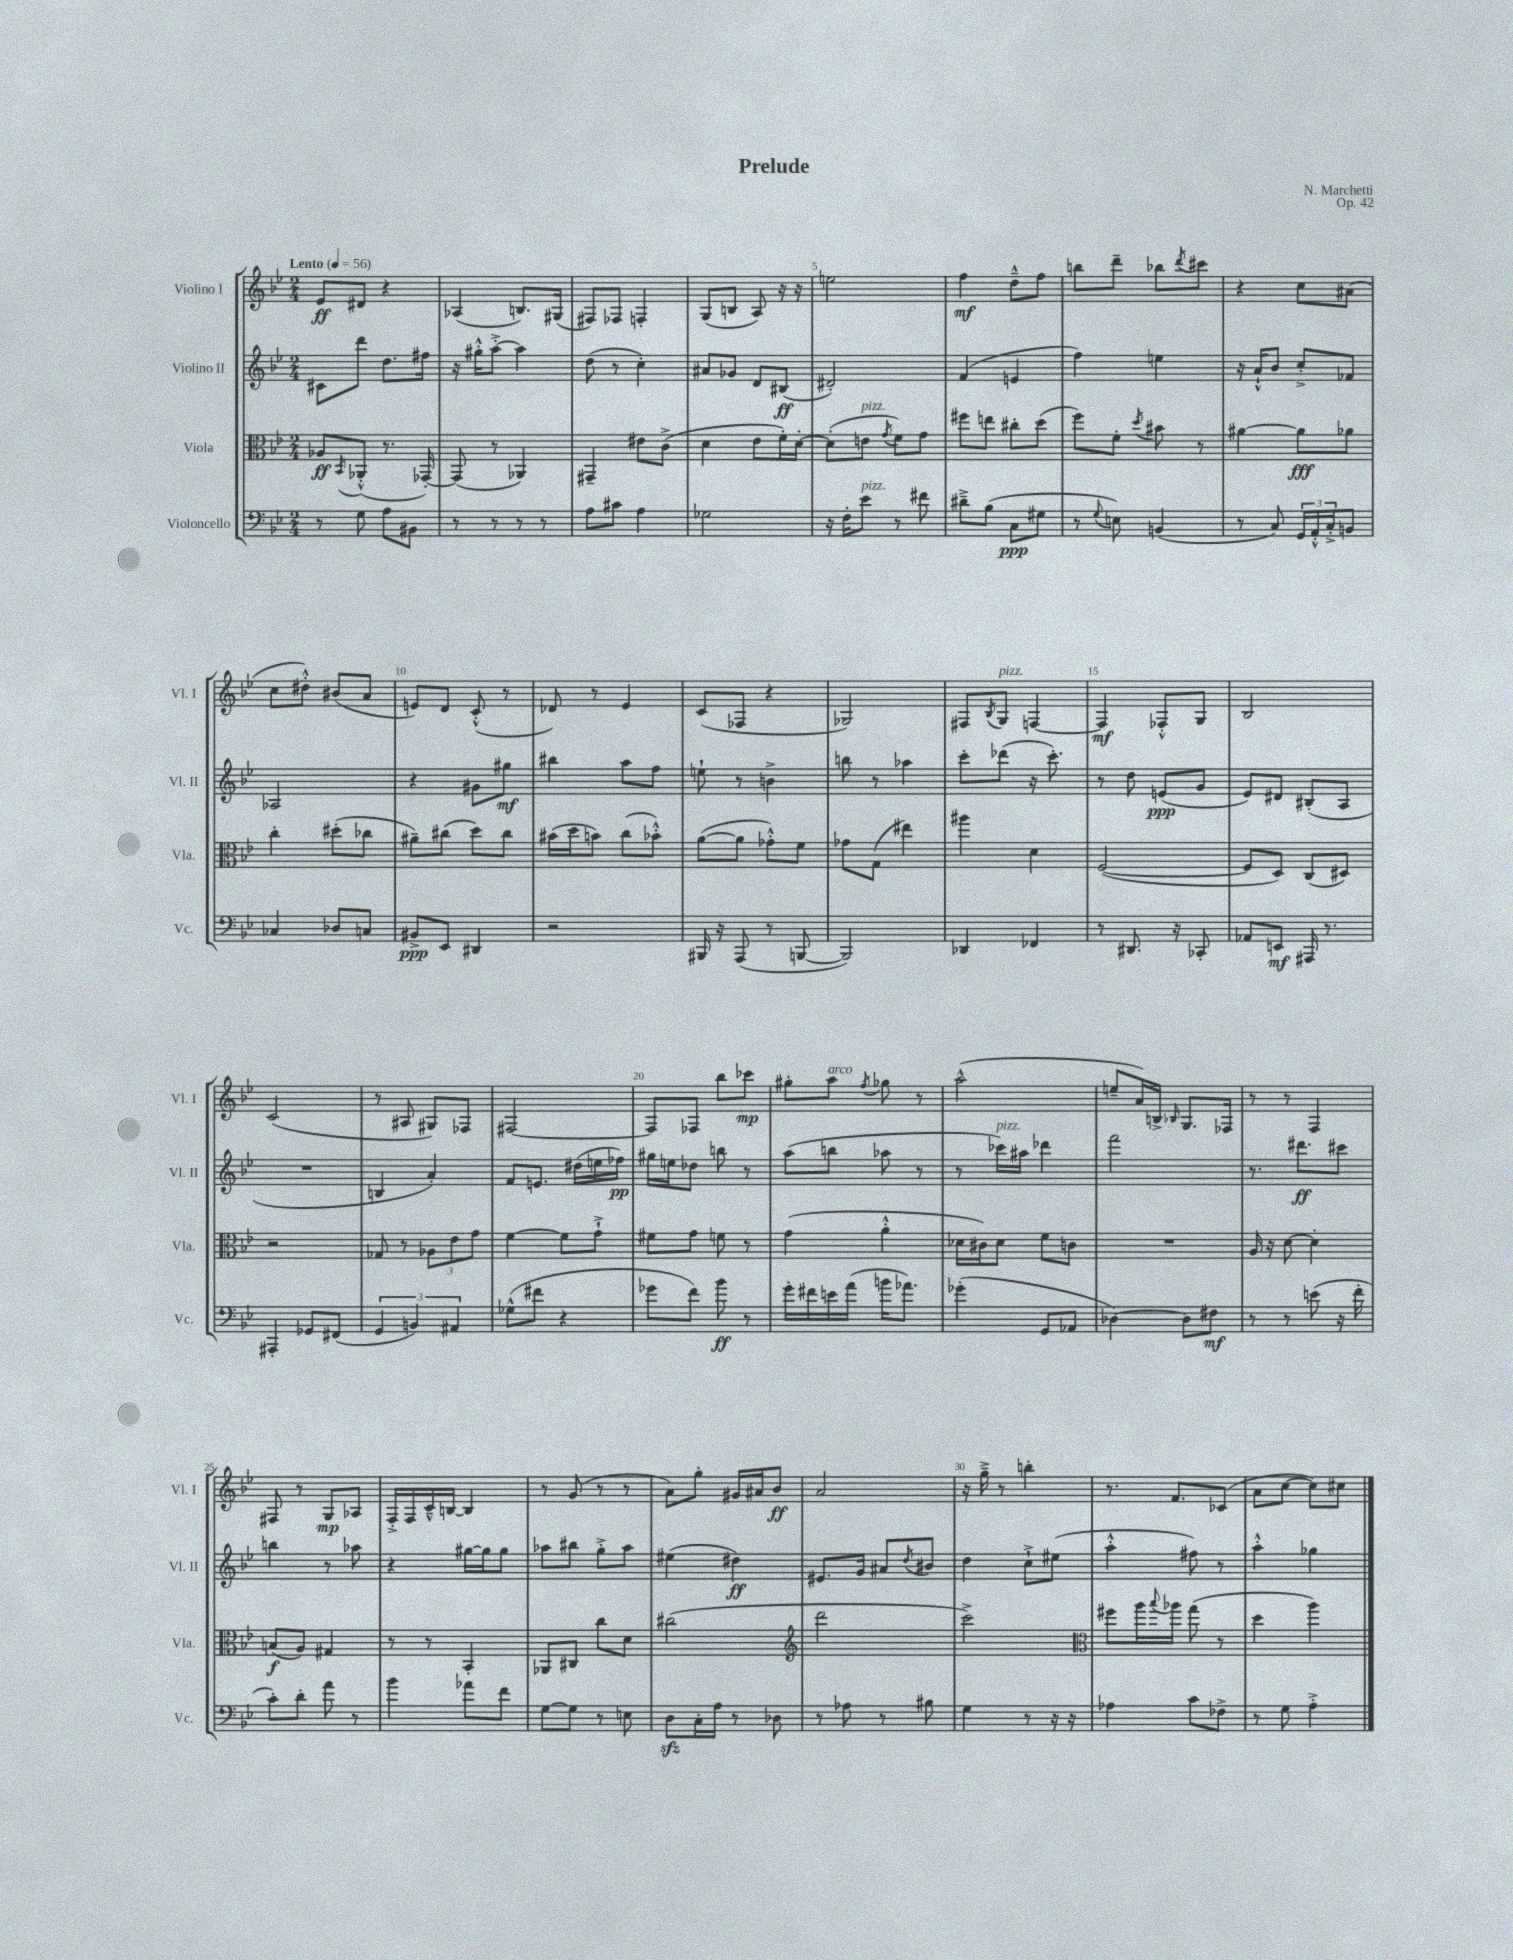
\header { title = "Prelude" composer = "N. Marchetti" opus = "Op. 42" }
<<
\new StaffGroup <<
\new Staff = "s0" \with { instrumentName = "Violino I" shortInstrumentName = "Vl. I" } {
    \clef treble \key bes \major \numericTimeSignature \time 2/4 \tempo "Lento" 4 = 56
    ees'8\ff dis'8 r4 |
    aes4( b8.) gis16( |
    fis8) fes8 f4-. |
    g8( b8 a8) r16 r16 |
    e''2 |
    f''4\mf d''8---^ f''8 |
    b''8 d'''8-- bes''8 \acciaccatura { d'''8 } cis'''8 |
    r4 c''8 ais'8( |
    c''8 dis''8-.-^) bis'8( a'8 |
    e'8) d'8 c'8-.-^( r8 |
    des'8) r8 ees'4 |
    c'8( fes8 r4 |
    ges2) |
    fis8 \acciaccatura { bes8 } g8^\markup { \italic "pizz." } f4~ |
    f4\mf fes8-.-^ g8 |
    bes2 |
    c'2( |
    r8 ais8 gis8) fes8 |
    fis2~ |
    fis8 fes8 bes''8 ces'''8\mp |
    gis''8-. a''8^\markup { \italic "arco" } \acciaccatura { f''8 } ges''8 r8 |
    a''2-^( |
    e''8-- a'16) b16-> \grace { bes16 } g8. fes16 |
    r8 r8 f4 |
    fis8 r8 g8\mp aes8 |
    f16-.-> f16 c'16---^ b16~ b4 |
    r8 g'8( r8 r8 |
    a'8) g''8-. gis'16 ais'16 bes'8\ff |
    a'2 |
    r16 g''16---> r8 b''4-. |
    r8. f'8. ces'8( |
    a'8 c''8~ c''8) cis''8 \bar "|." |
}
\new Staff = "s1" \with { instrumentName = "Violino II" shortInstrumentName = "Vl. II" } {
    \clef treble \key bes \major \numericTimeSignature \time 2/4
    cis'8 d'''8 d''8. fis''16 |
    r16 gis''16-.-^ a''8~-.-> a''4 |
    d''8( r8 c''4-.) |
    ais'8 ges'8 d'8 bis8\ff( |
    dis'2-.) |
    f'4( e'4 |
    f''4) e''4 |
    r16 a'16-!-^ bes'8 c''8-.-> fes'8 |
    aes2 |
    r4 gis'8 gis''8\mf |
    bis''4 a''8 f''8 |
    e''8-! r8 b'4-> |
    b''8 r8 aes''4 |
    c'''8-. des'''8( r16 c'''8.-.) |
    r8 d''8 e'8\ppp( g'8 |
    ees'8) dis'8 bis8-.( a8 |
    R2 |
    b4 a'4-.) |
    f'8 e'8. dis''16( e''16 fes''16\pp) |
    gis''16 e''16 des''8 b''8 r8 |
    a''8( b''8 aes''8 r8 |
    r8 ces'''16^\markup { \italic "pizz." }) ais''16 des'''4 |
    f'''2 |
    r8. dis'''8.\ff cis'''8 |
    b''4 r8 aes''8 |
    r4 gis''16~ gis''16 gis''8 |
    aes''8 bis''8 g''8-.-> aes''8 |
    eis''4( dis''4\ff) |
    eis'8. g'16 ais'8 \acciaccatura { d''8 } bis'8 |
    d''4 c''8-!-> eis''8( |
    a''4-.-^ fis''8) r8 |
    a''4-.-^ ges''4 \bar "|." |
}
\new Staff = "s2" \with { instrumentName = "Viola" shortInstrumentName = "Vla." } {
    \clef alto \key bes \major \numericTimeSignature \time 2/4
    aes8\ff \acciaccatura { bes,8 } aes,8-.-^( r8. ges,16~-.) |
    ges,8( r8 aes,4) |
    gis,4-- eis'8 c'8->( |
    d'4 ees'8 f'16-.) d'16~-. |
    d'8-.( e'8^\markup { \italic "pizz." } \acciaccatura { g'8 } f'8) g'8 |
    fis''8 e''8 cis''8-. d''8( |
    f''8) f'8-. \acciaccatura { d''8 } bis'8 r8 |
    ais'4~ ais'8\fff aes'8 |
    c''4-. dis''8-.( ces''8 |
    ais'8--) cis''8( d''8) cis''8 |
    bis'16( d''16 b'8) c''8( bes'8-.-^) |
    a'8~( a'8 ges'8-.-^) f'8 |
    ges'8 g8( eis''4) |
    ais''4 d'4 |
    f2~( |
    f8 d8) c8( dis8) |
    r2 |
    ges8 r8 \tuplet 3/2 { aes8 ees'8 g'8 } |
    f'4~ f'8 g'8-!-> |
    fis'8 g'8 f'8 r8 |
    g'4( a'4-.-^ |
    des'16 cis'16) des'8 f'8 c'8 |
    R2 |
    a16 r16 d'8~ d'4-. |
    b8\f( a8) gis4 |
    r8 r8 bes,4-. |
    aes,8 cis8 c''8 d'8 |
    cis''2( |
    \clef treble d'''2 |
    c'''2->) |
    \clef alto fis''8 a''16 \appoggiatura { bes''8 } aes''16 g''8( r8 |
    d''4 a''4) \bar "|." |
}
\new Staff = "s3" \with { instrumentName = "Violoncello" shortInstrumentName = "Vc." } {
    \clef bass \key bes \major \numericTimeSignature \time 2/4
    r8 g8 a8 bis,8 |
    r8 r8 r8 r8 |
    a8 cis'8 a4 |
    ges2 |
    r16 f16-. ees'8^\markup { \italic "pizz." } r8 fis'8 |
    dis'8---> bes8( c8\ppp gis8 |
    r8 \appoggiatura { g8 } e8) b,4( |
    r8 c8) \tuplet 3/2 { g,16 a,16-.-^ c16-.-> } b,8 |
    ces4 des8 c8 |
    bis,8->\ppp ees,8 dis,4 |
    r2 |
    bis,,16 r16 a,,8( r8 b,,8~ |
    b,,2) |
    des,4 fes,4 |
    r8 dis,8. r16 ces,8-. |
    aes,8 e,8\mf ais,,16 r8. |
    ais,,4-. ges,8 fis,8( |
    \tuplet 3/2 { g,4 b,4) ais,4 } |
    ges8-^( fis'8 r4 |
    ges'8 f'8) bes'8\ff r8 |
    g'16-. fis'16 e'16 a'16( b'16 aes'8.) |
    ges'4-.( g,8 aes,8 |
    des4~) des8 fis8\mf |
    r8 r8 e'8( r16 f'16-. |
    c'8-.) d'8-. a'8 r8 |
    bes'4 aes'8 f'8 |
    g8~ g8 r8 e8 |
    d8\sfz c16-. a16 r8 des8 |
    r8 aes8 r8 bis8 |
    g4 r8 r16 r16 |
    aes4 c'8 fes8-> |
    r8 g8 a4-.-> \bar "|." |
}
>>
>>
\layout { \context { \Score \override BarNumber.break-visibility = ##(#f #t #t) barNumberVisibility = #(every-nth-bar-number-visible 5) } }
